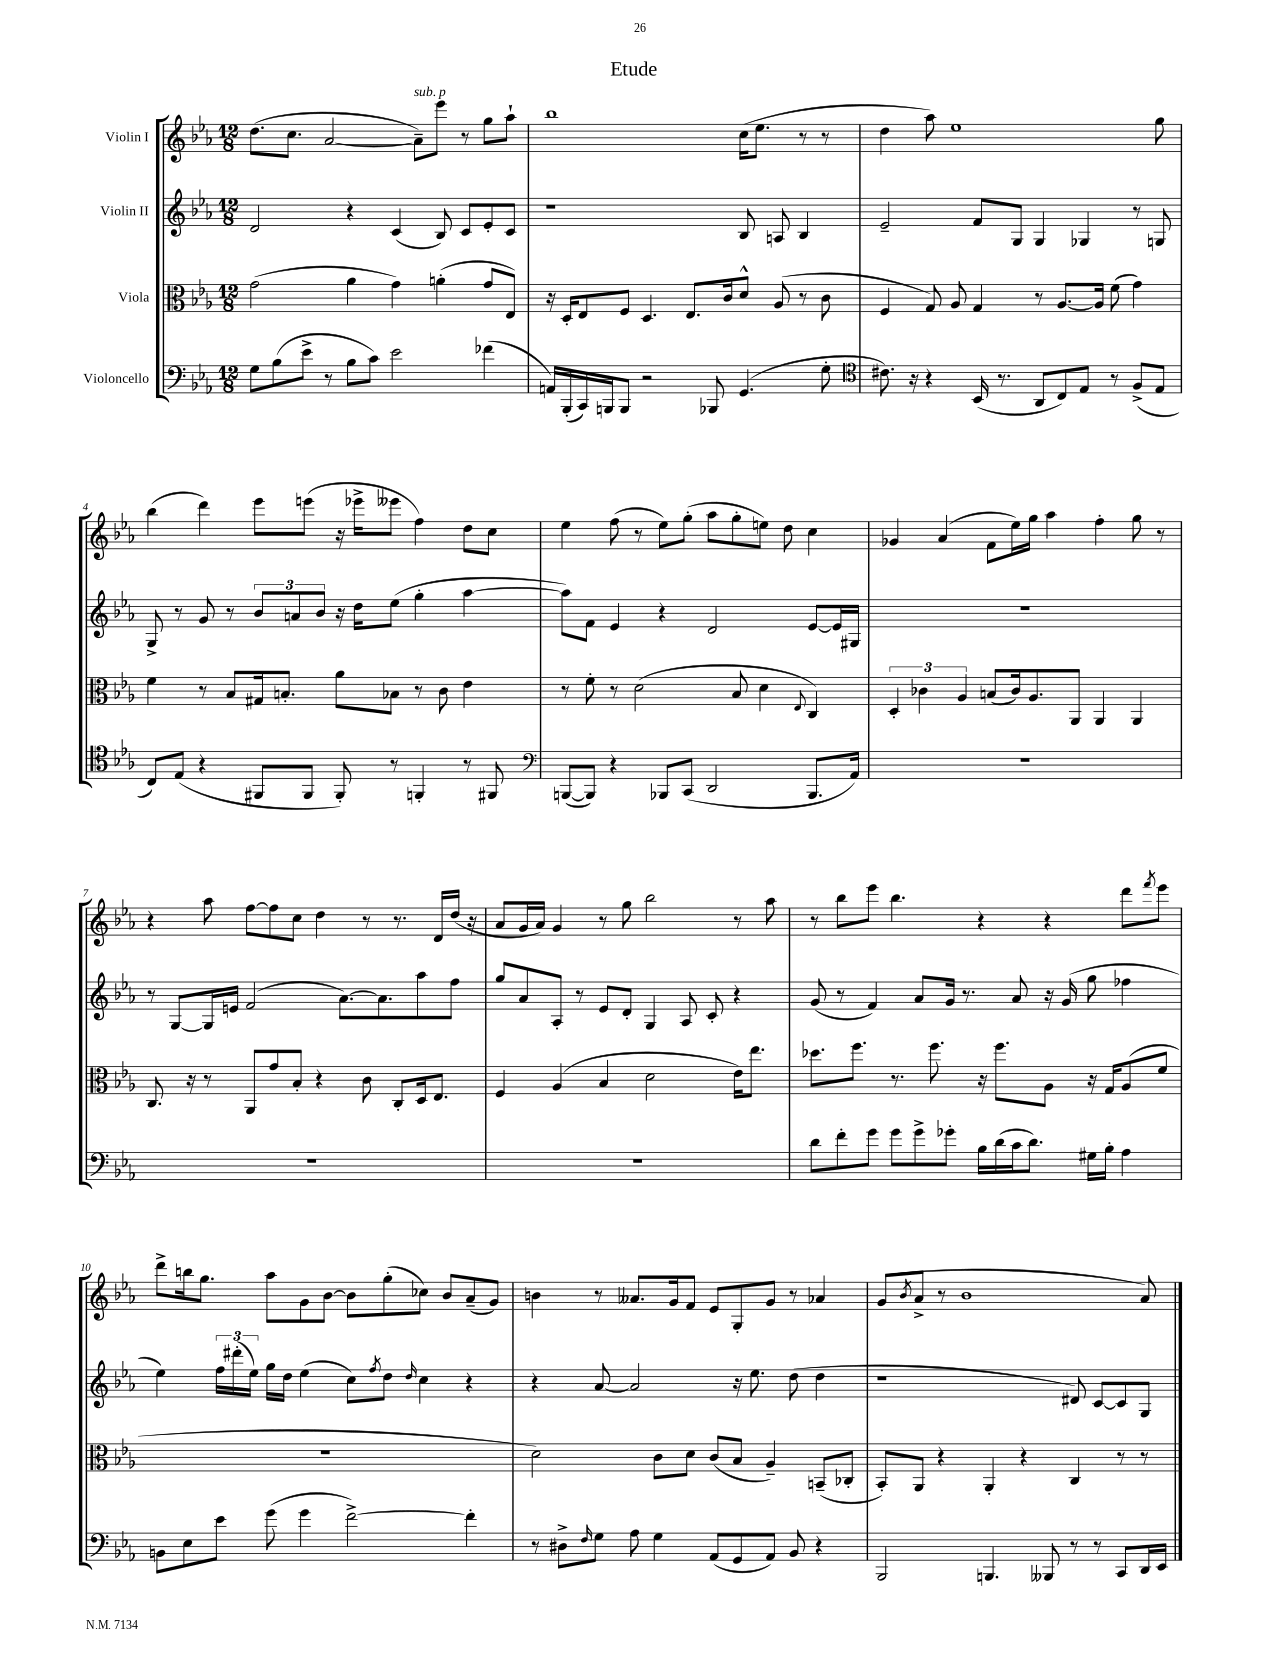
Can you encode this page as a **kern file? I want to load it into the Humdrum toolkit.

**kern	**kern	**kern	**kern
*staff4	*staff3	*staff2	*staff1
*clefF4	*clefC3	*clefG2	*clefG2
*k[b-e-a-]	*k[b-e-a-]	*k[b-e-a-]	*k[b-e-a-]
*M12/8	*M12/8	*M12/8	*M12/8
8G	(2g	2d	(8.dd
(8B-	.	.	.
.	.	.	8.cc
8e-^	.	.	.
8r	.	.	[2a-
8B-	4a-	4r	.
8c)	.	.	.
2e-	4g)	(4c	.
.	.	.	8a-~])
.	(4a'	8B-)	8eee-
.	.	8c	8r
(4f-	8g	8e-'	8gg
.	8E-)	8c	8aa-`
=	=	=	=
16AA)	16r	1r	1bb-
(16BBB-'	16D'	.	.
16CC)	8E-	.	.
16BBB	.	.	.
8BBB	8F	.	.
2r	4.D	.	.
.	8.E-	.	.
8BBB-	.	.	.
.	16c	.	.
(4.GG	8d^^	8B-	(16cc
.	.	.	8.ee-
.	(8A-	8A	.
.	8r	4B-	8r
8G'	8c	.	8r
=	=	=	=
*clefC4	*	*	*
8.c#)	4F	2e-~	4dd
16r	.	.	.
4r	8G)	.	8aa-)
.	8A-	.	1ee-
(16BB-	4G	8f	.
8.r	.	.	.
.	.	8G	.
8AA-	8r	4G	.
8C)	[8.A-	.	.
8E-	.	4G-	.
.	16A-]	.	.
8r	(8f	.	.
(8F^	4g)	8r	.
8E-	.	8G	8gg
=	=	=	=
8C)	4f	8G^	(4bb-
(8E-	.	8r	.
4r	8r	8g	4ddd)
.	8B-	8r	.
8FF#	16G#	12b-	8eee-
.	8.B'	.	.
.	.	12a	.
8FF#	.	.	(8eee
.	.	12b-	.
8FF#')	8a-	16r	16r
.	.	16dd	16eee-^
8r	8B-	(8ee-	8eee--
4FF'	8r	4gg'	4ff)
.	8c	.	.
8r	4e-	[4aa-	8dd
8FF#	.	.	8cc
=	=	=	=
*clefF4	*	*	*
([8BBB	8r	8aa-])	4ee-
8BBB])	8f'	8f	.
4r	8r	4e-	(8ff
.	(2d	.	8r
8BBB-	.	4r	8ee-)
(8CC	.	.	(8gg'
2DD	.	2d	8aa-
.	8B-	.	8gg'
.	4d	.	8ee)
.	.	.	8dd
.	8qqE-	.	.
8.BBB-	4C)	[8e-	4cc
.	.	16e-]	.
16AA-)	.	16G#	.
=	=	=	=
1.r	6D'	1.r	4g-
.	6c-	.	.
.	.	.	(4a-
.	6A-	.	.
.	(8B	.	8f
.	16c-)	.	16ee-)
.	8.A-	.	16gg
.	.	.	4aa-
.	8AA-	.	.
.	4AA-	.	4ff'
.	4AA-	.	8gg
.	.	.	8r
=	=	=	=
1.r	8.C	8r	4r
.	.	[8G	.
.	16r	.	.
.	8r	16G]	8aa-
.	.	16e	.
.	8AA-	(2f	[8ff
.	8g	.	8ff]
.	8B-'	.	8cc
.	4r	.	4dd
.	.	[8.a-)	.
.	8c	.	8r
.	.	8.a-]	.
.	8C'	.	8.r
.	16D	8aa-	.
.	8.E-	.	16d
.	.	8ff	(16dd
.	.	.	16r
=	=	=	=
1.r	4F	8gg	8a-
.	.	8a-	16g
.	.	.	16a-)
.	(4A-	8A-'	4g
.	.	8r	.
.	4B-	8e-	8r
.	.	8d'	8gg
.	2d	4G	2bb-
.	.	8A-	.
.	.	8c'	.
.	16e-)	4r	8r
.	8.ee-	.	.
.	.	.	8aa-
=	=	=	=
8d	8.dd-	(8g	8r
8f'	.	8r	8bb-
.	8.ff	.	.
8g	.	4f)	8eee-
8g	8.r	.	4.bb-
8g^	.	8a-	.
.	8.ff	.	.
8g-'	.	16g	.
.	.	8.r	.
16B-	16r	.	4r
(16d	8.ff	.	.
16c	.	8a-	.
8.d)	.	.	.
.	8A-	16r	4r
.	.	(16g	.
16G#	16r	8gg	.
16B-'	16G	.	.
4A-	(8A-	4ff-	8ddd
.	.	.	8qfff
.	8f	.	8eee-
=	=	=	=
8BB	1.r	4ee-)	8ddd^
8E-	.	.	16bb
.	.	.	8.gg
8e-	.	24ff	.
.	.	(24ddd#'	.
.	.	24ee-)	.
(8g	.	16gg	8aa-
.	.	16dd	.
4g	.	(4ee-	8g
.	.	.	[8b-
[2f^)	.	8cc)	8b-]
.	.	8qff	.
.	.	8dd	(8gg'
.	.	16qqdd	.
.	.	4cc	8cc-)
.	.	.	8b-
4f']	.	4r	(8a-~
.	.	.	8g)
=	=	=	=
8r	2d)	4r	4b
8D#^	.	.	.
16qqF	.	.	.
8G	.	[8a-	8r
8A-	.	2a-]	8.a--
4G	8c	.	.
.	.	.	16g
.	8d	.	8f
(8AA-	(8c	.	8e-
8GG	8B-	16r	8G'
.	.	8.ee-	.
8AA-)	4A-~)	.	8g
8BB-	.	(8dd	8r
4r	(8BB~	4dd	4a-
.	8C-'	.	.
=	=	=	=
2BBB-	8BB-')	1r	(8g
.	.	.	8qb-
.	8AA-	.	8a-^
.	4r	.	8r
.	.	.	1b-
4.BBB	4AA-'	.	.
.	4r	.	.
8BBB--	.	.	.
8r	4C	8d#)	.
8r	.	[8c	.
8CC	8r	8c]	.
16DD	8r	8G	8a-)
16EE-	.	.	.
==	==	==	==
*-	*-	*-	*-
